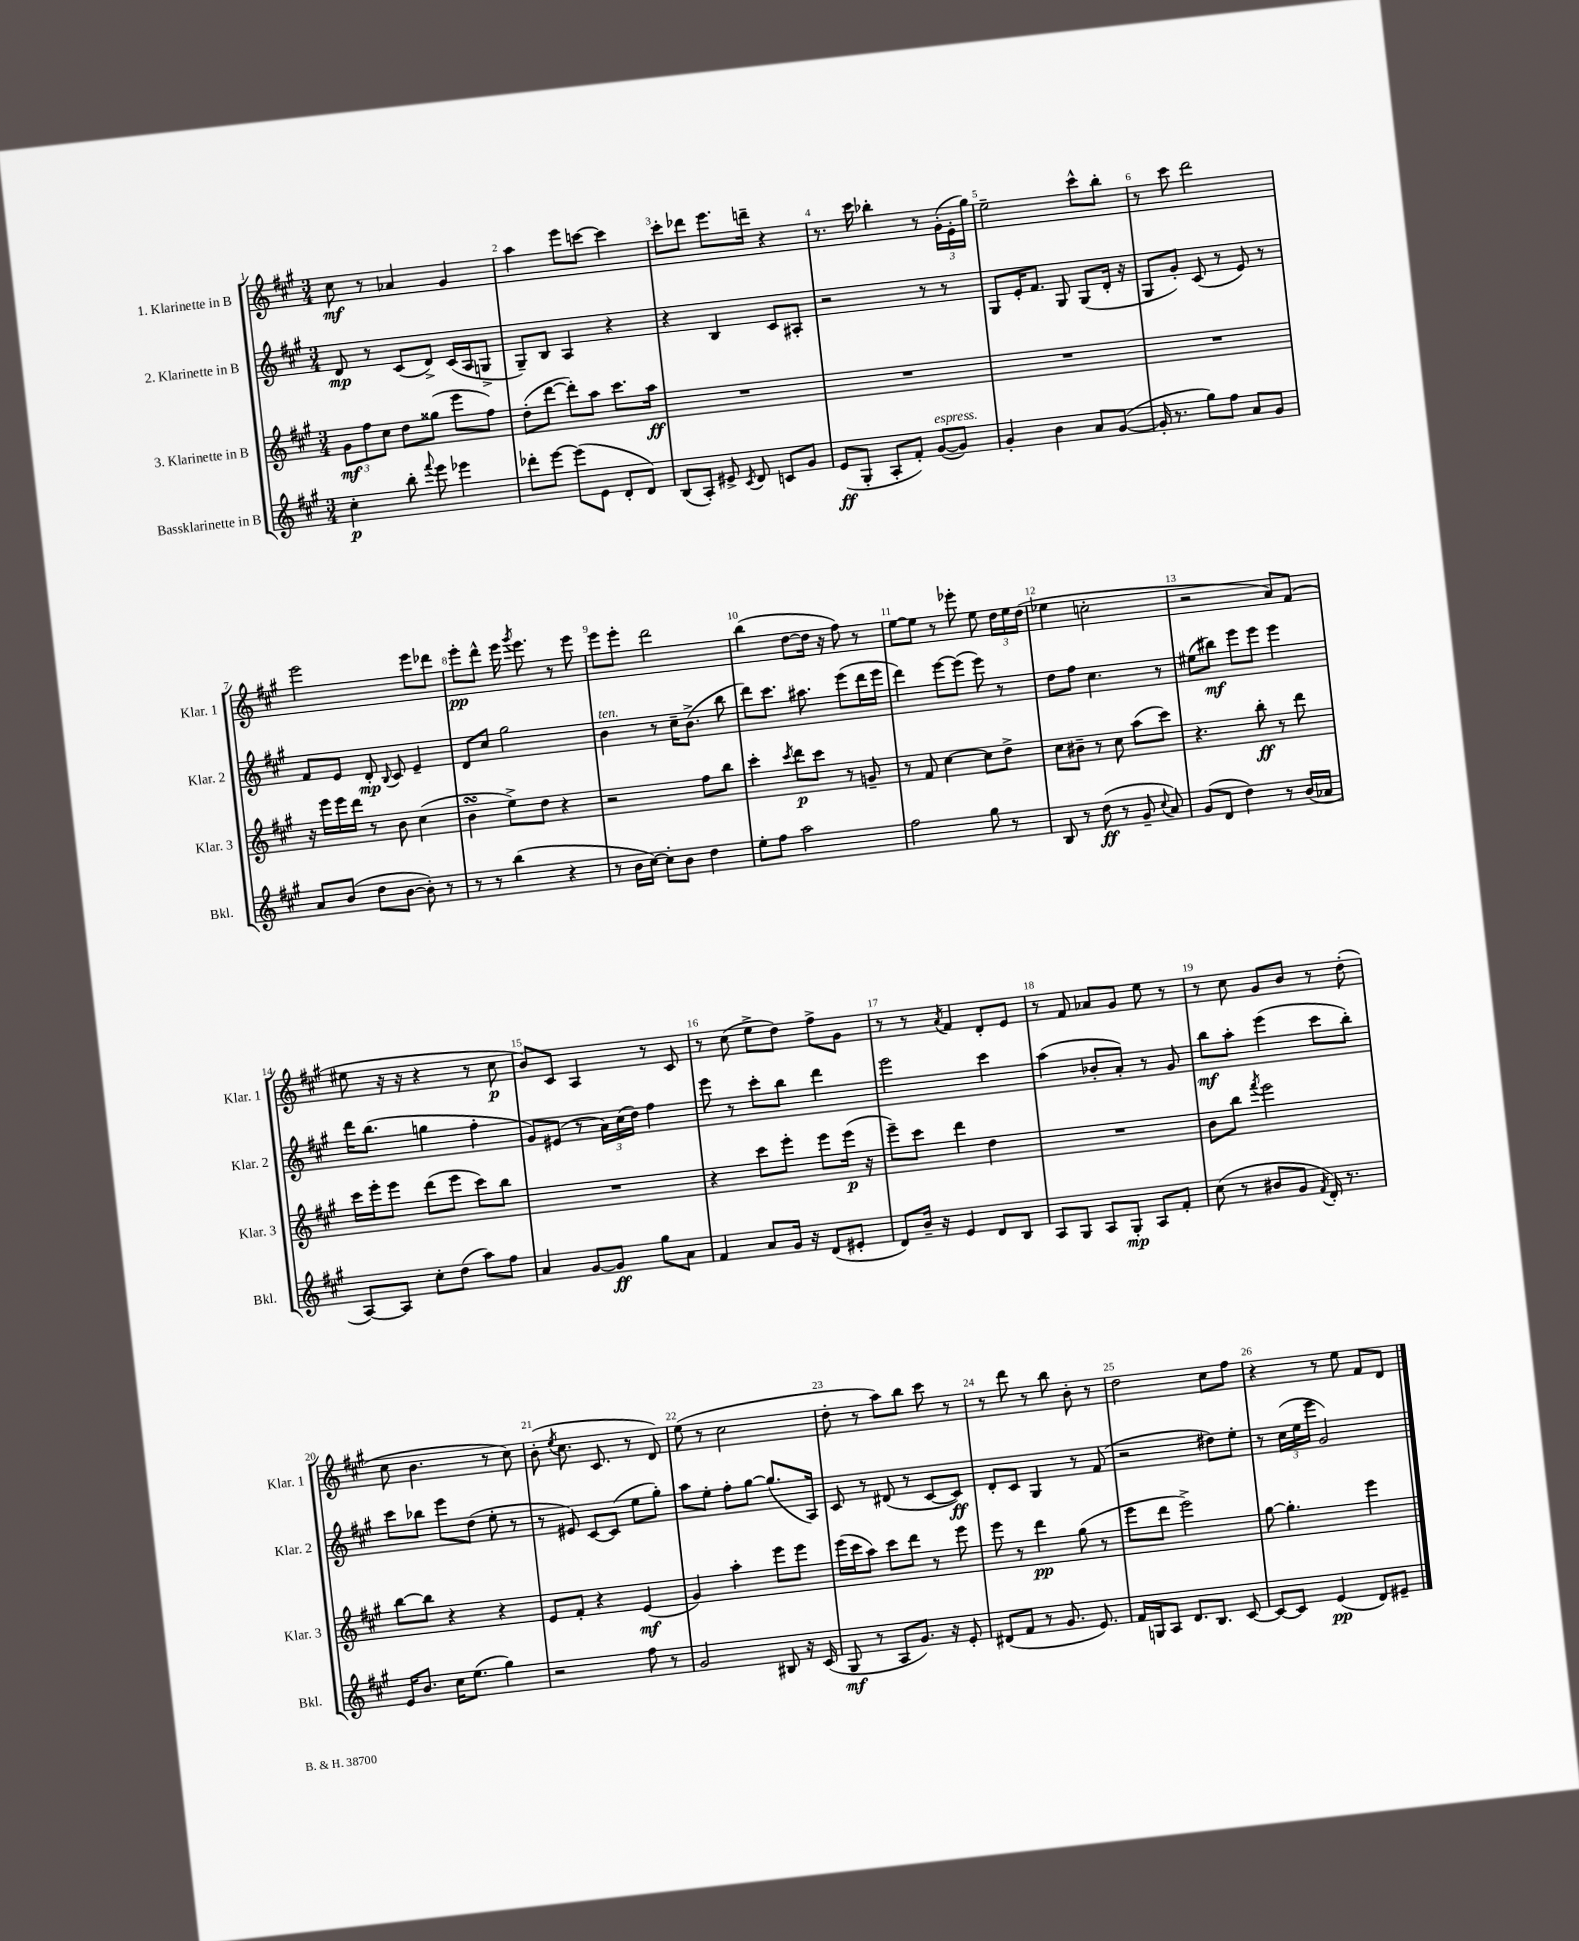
<<
\new StaffGroup <<
\new Staff = "s0" \with { instrumentName = "1. Klarinette in B" shortInstrumentName = "Klar. 1" } {
    \clef treble \key a \major \numericTimeSignature \time 3/4
    \autoBeamOff cis''8\mf r8 aes'4 gis'4 |
    a''4 e'''8[ c'''8]~ c'''4 |
    cis'''8[-. des'''8] e'''8.[ d'''16]-- r4 |
    r8. cis'''16 bes''4-. r8 \tuplet 3/2 { gis'16[-.( e'16-. gis''16]) } |
    e''2-- cis'''8[-^ b''8]-. |
    r8 cis'''8 d'''2 |
    e'''2 e'''8[ des'''8] |
    e'''8[-.\pp d'''8]-^ e'''16 \acciaccatura { gis'''8 } e'''8. r8 e'''8 |
    e'''8[ e'''8]-. d'''2 |
    b''4( d''8[~ d''16] r16 fis''8) r8 |
    e''8[~ e''8] r8 ees'''8-. e''8 \tuplet 3/2 { d''16[ e''16 d''16]( } |
    ees''4 c''2-. |
    r2 a'8[) fis'8]( |
    eis''8 r16 r16 r4 r8 cis''8\p |
    b'8[) cis'8] a4 r8 cis'8 |
    r8 cis''8( e''8[-> d''8]) fis''8[-> gis'8] |
    r8 r8 \acciaccatura { a'8 } fis'4 d'8[-. e'8] |
    r8 fis'8 aes'8[ gis'8] e''8 r8 |
    r8 cis''8 gis'8[ b'8] r8 d''8-.( |
    cis''8 b'4. r8 cis''8) |
    b'8-.( \acciaccatura { e''8 } cis''8. cis'8. r8 d'8) |
    e''8( r8 cis''2 |
    d''8-. r8 a''8[) b''8] cis'''8 r8 |
    r8 d'''8 r8 b''8 b'8-. r8 |
    d''2 cis''8[ fis''8] |
    r4 r8 e''8 fis'8[ d'8] \bar "|." |
}
\new Staff = "s1" \with { instrumentName = "2. Klarinette in B" shortInstrumentName = "Klar. 2" } {
    \clef treble \key a \major \numericTimeSignature \time 3/4
    \autoBeamOff d'8\mp r8 cis'8[( d'8]->) cis'16[( a16 g8]-> |
    gis8[--) b8] a4 r4 |
    r4 b4 cis'8[ ais8]-. |
    r2 r8 r8 |
    gis8[ e'16-. fis'8.] gis8 gis8[( d'16]-. r16 |
    gis8[ gis'8]-.) cis'8( r8 e'8) r8 |
    fis'8[ e'8] d'8-.\mp \appoggiatura { b8 } cis'8 e'4-- |
    d'8[ cis''8] gis''2 |
    b'4^\markup { \italic "ten." } r8 cis''16[-- b'8.]->( b''8 |
    d'''8[) cis'''8.] ais''8. e'''8[( d'''16 e'''16] |
    d'''4) e'''8[~ e'''8]( e'''8) r8 |
    d''8[ fis''8] cis''4. r8 |
    eis''8[( bis''8]\mf) e'''8[ e'''8] e'''4 |
    d'''16[ b''8.]( g''4 fis''4-. |
    gis'8[) eis'8]( r8 \tuplet 3/2 { a'16[) cis''16( d''16]) } fis''4 |
    e'''8 r8 cis'''8[-. b''8] d'''4 |
    e'''2 cis'''4 |
    a''4( bes'8[-. a'8]-.) r8 gis'8 |
    b''8[\mf a''8]-. e'''4( cis'''8[ b''8]-.) |
    cis'''8[ bes''8] e'''8[ d''8]( e''8-. r8 |
    r8 eis'8) cis'8[~ cis'8]( e''8[ gis''8]-.) |
    a''8[ e''8]-. fis''8[-. gis''8]~ gis''8.[( a16]) |
    cis'8 r8 dis'8( r8 cis'8[~ cis'8]\ff) |
    d'8[-. cis'8] gis4 r8 fis'8( |
    r2 dis''8[) e''8]-. |
    r8 \tuplet 3/2 { cis''16[( e''16 e'''16] } gis'2) \bar "|." |
}
\new Staff = "s2" \with { instrumentName = "3. Klarinette in B" shortInstrumentName = "Klar. 3" } {
    \clef treble \key a \major \numericTimeSignature \time 3/4
    \autoBeamOff \tuplet 3/2 { gis'8[\mf fis''8 cis''8] } d''8[ gisis''8]( e'''8[ fis''8]) |
    d''8[-.( d'''8]~ d'''8[-.) a''8] cis'''8.[ a''16]\ff |
    R2. |
    R2. |
    R2. |
    R2. |
    r16 e'''16[ e'''16 d'''16] r8 b'8 cis''4( |
    b'4\turn e''8[->) d''8] r4 |
    r2 fis''8[ b''8] |
    cis'''4-. \acciaccatura { cis'''8 } d'''8[\p cis'''8] r8 g'8-- |
    r8 fis'8 cis''4~ cis''8[ d''8]-> |
    cis''8[ bis'8]-- r8 cis''8 a''8[( cis'''8]) |
    r4. b''8-.\ff r8 d'''8 |
    cis'''16[ e'''16-. e'''8] d'''8[( e'''8] cis'''8[) b''8] |
    R2. |
    r4 cis'''8[ e'''8]-. e'''8[ e'''16]\p( r16 |
    e'''8[--) cis'''8] d'''4 d''4 |
    R2. |
    b'8[ b''8] \acciaccatura { fis'''8 } e'''2 |
    b''8[~ b''8] r4 r4 |
    e'8[ fis'8]-. r4 e'4\mf( |
    gis'4) a''4-. e'''8[ e'''8] |
    e'''16[( cis'''16 a''8]) cis'''8[ d'''8] r8 e'''8 |
    e'''8 r8 d'''4\pp gis''8( r8 |
    e'''8[ d'''8] e'''2->) |
    gis''8~ gis''4.-. e'''4 \bar "|." |
}
\new Staff = "s3" \with { instrumentName = "Bassklarinette in B" shortInstrumentName = "Bkl." } {
    \clef treble \key a \major \numericTimeSignature \time 3/4
    \autoBeamOff cis''4-.\p b''8-. \appoggiatura { fis'''8 } e'''8 ees'''4 |
    des'''8[-. e'''8]~ e'''8[( e'8] d'8[-. d'8]) |
    b8[( a8]-.) eis'8-> \acciaccatura { cis'8 } d'8 c'8[ gis'8] |
    e'8[\ff( gis8]-. a8[-. fis'8]-.) gis'8[~^\markup { \italic "espress." }( gis'8]) |
    gis'4-. b'4 a'8[ gis'8]~( |
    gis'16-. r8. gis''8[) fis''8] a'8[ gis'8] |
    a'8[ b'8]( d''8[ b'8]~ b'8-.) r8 |
    r8 r8 b''4( r4 |
    r8 b'16[ cis''16]~) cis''8[-. b'8] d''4 |
    e''8[-. fis''8] a''2 |
    fis''2 gis''8 r8 |
    b8 r8 d''8\ff( r8 gis'8-- \appoggiatura { cis''8 } a'8) |
    gis'8[( d'8] d''4) r8 b'16[( aes'16] |
    a8[~) a8] cis''8[-. d''8]( a''8[) fis''8] |
    a'4 gis'8[~ gis'8]\ff gis''8[ a'8] |
    fis'4 a'8[ gis'16] r16 d'8[( eis'8]-. |
    d'8[) b'16]-- r16 e'4 d'8[ b8] |
    a8[ gis8] a8[ gis8]-.\mp a8[ fis'8]-. |
    cis''8( r8 bis'8[ gis'8] \acciaccatura { fis'8 } d'16-.) r8. |
    e'16[ b'8.] cis''16[ e''8.]( gis''4) |
    r2 fis''8 r8 |
    gis'2 bis8 r16 cis'16( |
    gis8\mf r8 a8[ gis'8.]) r16 e'8-. |
    dis'8[( fis'8] r8 gis'8. e'8.) |
    fis'16[ g16 a8] d'8.[ b8.] cis'8~ |
    cis'8[~ cis'8] e'4\pp( d'8[) eis'8]-- \bar "|." |
}
>>
>>
\layout { \context { \Score \override BarNumber.break-visibility = ##(#f #t #t) barNumberVisibility = #all-bar-numbers-visible } }
